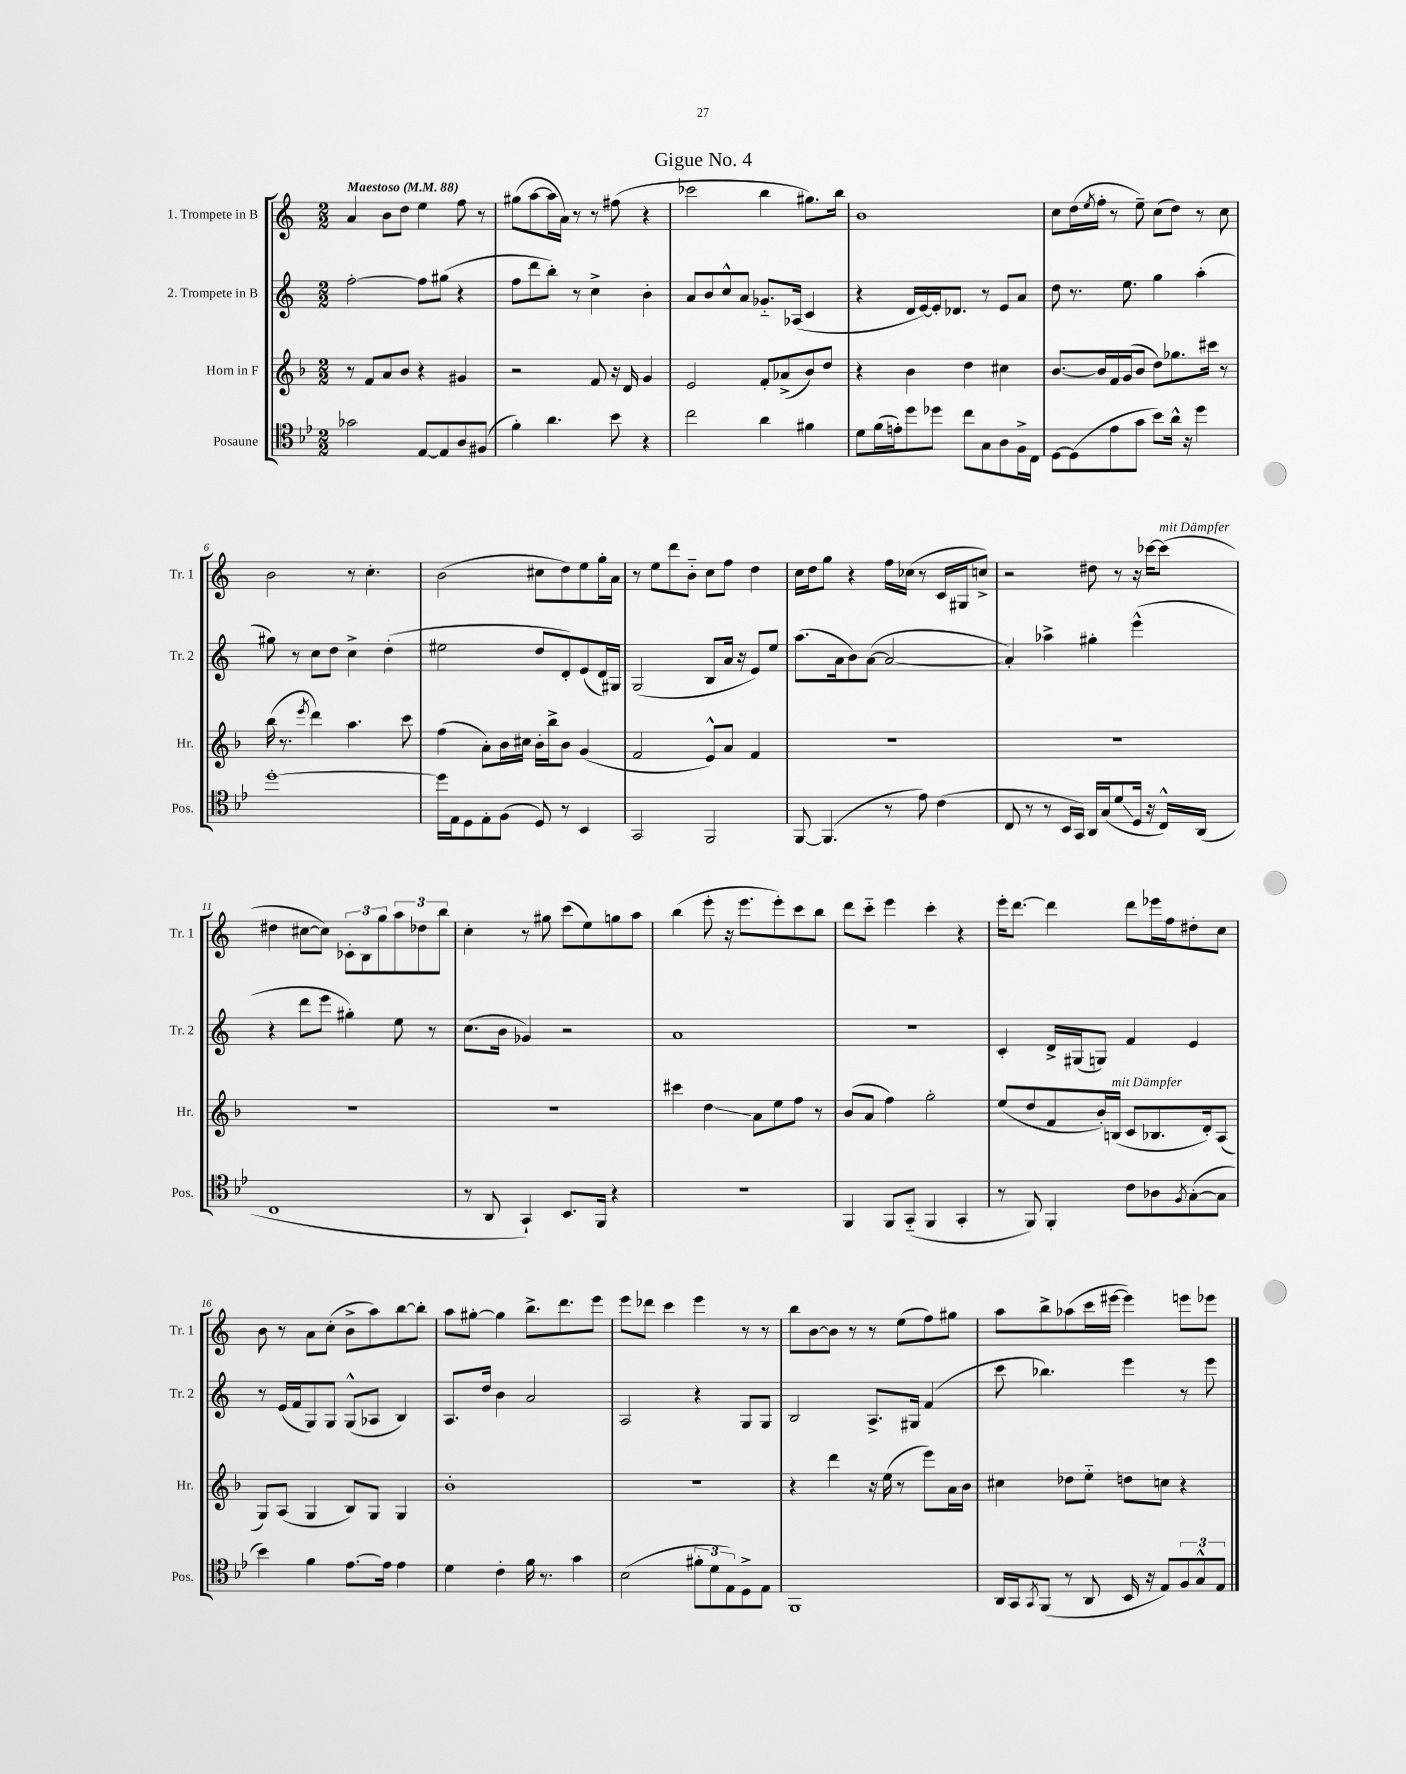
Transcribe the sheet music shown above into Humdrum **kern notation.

**kern	**kern	**kern	**kern
*staff4	*staff3	*staff2	*staff1
*clefC4	*clefG2	*clefG2	*clefG2
*k[b-e-]	*k[b-]	*k[]	*k[]
*M2/2	*M2/2	*M2/2	*M2/2
*MM88	*MM88	*MM88	*MM88
2g-	8r	[2ff'	4a
.	8f	.	.
.	8a	.	8b
.	8b-	.	8dd
[8E-	4r	8ff]	4ee
8E-]	.	(8gg#	.
8A	4g#	4r	8ff
(8F#	.	.	8r
=	=	=	=
4f')	2r	8ff	(8gg#
.	.	8ddd	[8aa
4.a	.	8bb')	16aa]
.	.	.	16a)
.	.	8r	8r
.	8f	4cc^	8r
8b-	16r	.	(8ff#
.	16d	.	.
4r	4g	4b'	4r
=	=	=	=
2cc	2e	8a	2ccc-
.	.	8b	.
.	.	8cc^^	.
.	.	8a	.
4a	8f'	8.g-'~	4bb
.	(8a-^	.	.
.	.	(16A-	.
4f#	8b-)	4c	8.gg#)
.	8dd	.	.
.	.	.	16bb
=	=	=	=
8d	4r	4r	1b
(16f	.	.	.
16e')	.	.	.
8dd	4b-	16d	.
.	.	[16e)	.
8dd-	.	16e']	.
.	.	8.d-	.
8cc	4dd	.	.
8G	.	8r	.
8A	4cc#	8e	.
16F^	.	8a	.
16C	.	.	.
=	=	=	=
[8D	[8.b-	8dd	8cc
(8D]	.	8.r	(16dd
.	.	.	8qee
.	16b-]	.	16ff'
8e-	16f	.	8r
.	(16g	8.ee	.
8g	8b-	.	8ee~)
8b-)	8dd)	4gg	(8cc
16a^^	8.gg-	.	8dd)
16r	.	.	.
4dd	.	(4aa'	8r
.	16ccc#	.	.
.	8r	.	8cc
=	=	=	=
[1dd'	(16bb-	8gg#)	2b
.	8.r	.	.
.	.	8r	.
.	8qeee	.	.
.	4ddd)	8cc	.
.	.	8dd	.
.	4.aa	4cc^	8r
.	.	.	4.cc'
.	.	(4dd'	.
.	8ccc	.	.
=	=	=	=
16dd]	(4ff	2ee#	(2b
16E-	.	.	.
8D	.	.	.
8E-'	8a')	.	.
(8F	16b-	.	.
.	16cc#	.	.
8D)	16b-'	8dd	8cc#
.	16bb-^	.	.
8r	8b-	8d')	8dd)
4BB-	(4g	(8e	8ee
.	.	16d)	16gg'
.	.	16G#	16a
=	=	=	=
2GG	2f	(2G	8r
.	.	.	8ee
.	.	.	8ddd
.	.	.	8b'~
2FF	8e^^)	8B	8cc
.	8a	16a	8ff
.	.	16r	.
.	4f	8e)	4dd
.	.	8ee	.
=	=	=	=
[8FF	1r	(8.aa	16cc
.	.	.	16dd
(4.FF]	.	.	8gg
.	.	16a	.
.	.	8b)	4r
.	.	([8a	.
8r	.	2a_	16ff
.	.	.	(16cc-
8e-)	.	.	8r
(4c	.	.	16c
.	.	.	16G#
.	.	.	8cc^)
=	=	=	=
8C	1r	4a'])	2r
8r	.	.	.
8r	.	4aa-^	.
16BB-	.	.	.
16GG)	.	.	.
16AA	.	4gg#'	8dd#
(16G	.	.	.
8d	.	.	8r
16D	.	(4eee^^	16r
16r	.	.	[16ccc-
16C^^)	.	.	(8ccc-]
(16AA	.	.	.
=	=	=	=
1C	1r	4r	4dd#
.	.	8ddd	[8cc#
.	.	8eee	8cc#])
.	.	4gg#')	12c-'
.	.	.	12B
.	.	.	12gg
.	.	8ee	12aa
.	.	.	12dd-
.	.	8r	.
.	.	.	12bb
=	=	=	=
8r	1r	(8.cc	4cc'
8AA	.	.	.
.	.	16b	.
4GG`)	.	4g-)	8r
.	.	.	8gg#
8.BB-	.	2r	(8ccc
.	.	.	8ee)
16FF	.	.	.
4r	.	.	8gg
.	.	.	8aa
=	=	=	=
1r	4ccc#	1a	(4bb
.	4dd	.	8eee'
.	.	.	16r
.	.	.	8.eee
.	8a	.	.
.	8ee	.	8eee')
.	8ff	.	8ccc
.	8r	.	8bb
=	=	=	=
4FF	(8b-	1r	8ddd
.	8a	.	8ccc'~
8FF	4ff)	.	4eee
(8GG'~	.	.	.
4FF	2gg'	.	4ccc'
4GG'	.	.	4r
=	=	=	=
8r	(8ee	4c'	16eee'
.	.	.	[8.ddd
8FF)	8dd	.	.
4FF'	8f	16d^	4ddd]
.	.	(16G#	.
.	16b-')	8G)	.
.	(16B	.	.
8c	8c	4f	8ddd
8A-	8.B-	.	16eee-
.	.	.	16ff
8qF	.	.	.
([8G'	.	4e	8dd#'
.	16d')	.	.
8G]	(8A	.	8cc
=	=	=	=
4b-)	8G)	8r	8b
.	(8A	(16e	8r
.	.	16f	.
4f	4G	8G)	8a
.	.	8G	(8cc'
[8.e-	8B-)	(8G^^	8b^
.	8G	8A-	8aa)
16e-]	.	.	.
4e-	4G	4B)	[8bb
.	.	.	8bb']
=	=	=	=
4d	1b-'	8.A	8aa
.	.	.	[8gg#'
.	.	16dd	.
4c'	.	4b	4gg#]
16f	.	2a	8.bb^
8.r	.	.	.
.	.	.	8.ddd
4g	.	.	.
.	.	.	8eee
=	=	=	=
(2B-	1r	2A	8eee
.	.	.	8ddd-
.	.	.	4ccc
12f#'	.	4r	4eee
12d	.	.	.
12E-)	.	.	.
8D^	.	8G	8r
8E-	.	8G	8r
=	=	=	=
1FF	4r	2B	8bb
.	.	.	[8b
.	4ddd	.	8b]
.	.	.	8r
.	16r	8.A^	8r
.	(16ee	.	.
.	8r	.	(8ee
.	.	16G#	.
.	8eee)	(4f	8ff)
.	16a	.	8gg#
.	16b-	.	.
=	=	=	=
16AA	4cc#	8ccc	8aa
16GG	.	.	.
8qGG	.	.	.
(8FF	.	4.bb-)	8bb^
8r	8dd-	.	(8aa-
8AA	8ee'~	.	16ccc
.	.	.	[16eee#
16BB-	8dd	4eee	4eee#])
16r	.	.	.
8E-)	8cc	.	.
12F	4r	8r	8eee
12G^^	.	.	.
.	.	8eee	8eee-
12E-	.	.	.
==	==	==	==
*-	*-	*-	*-
